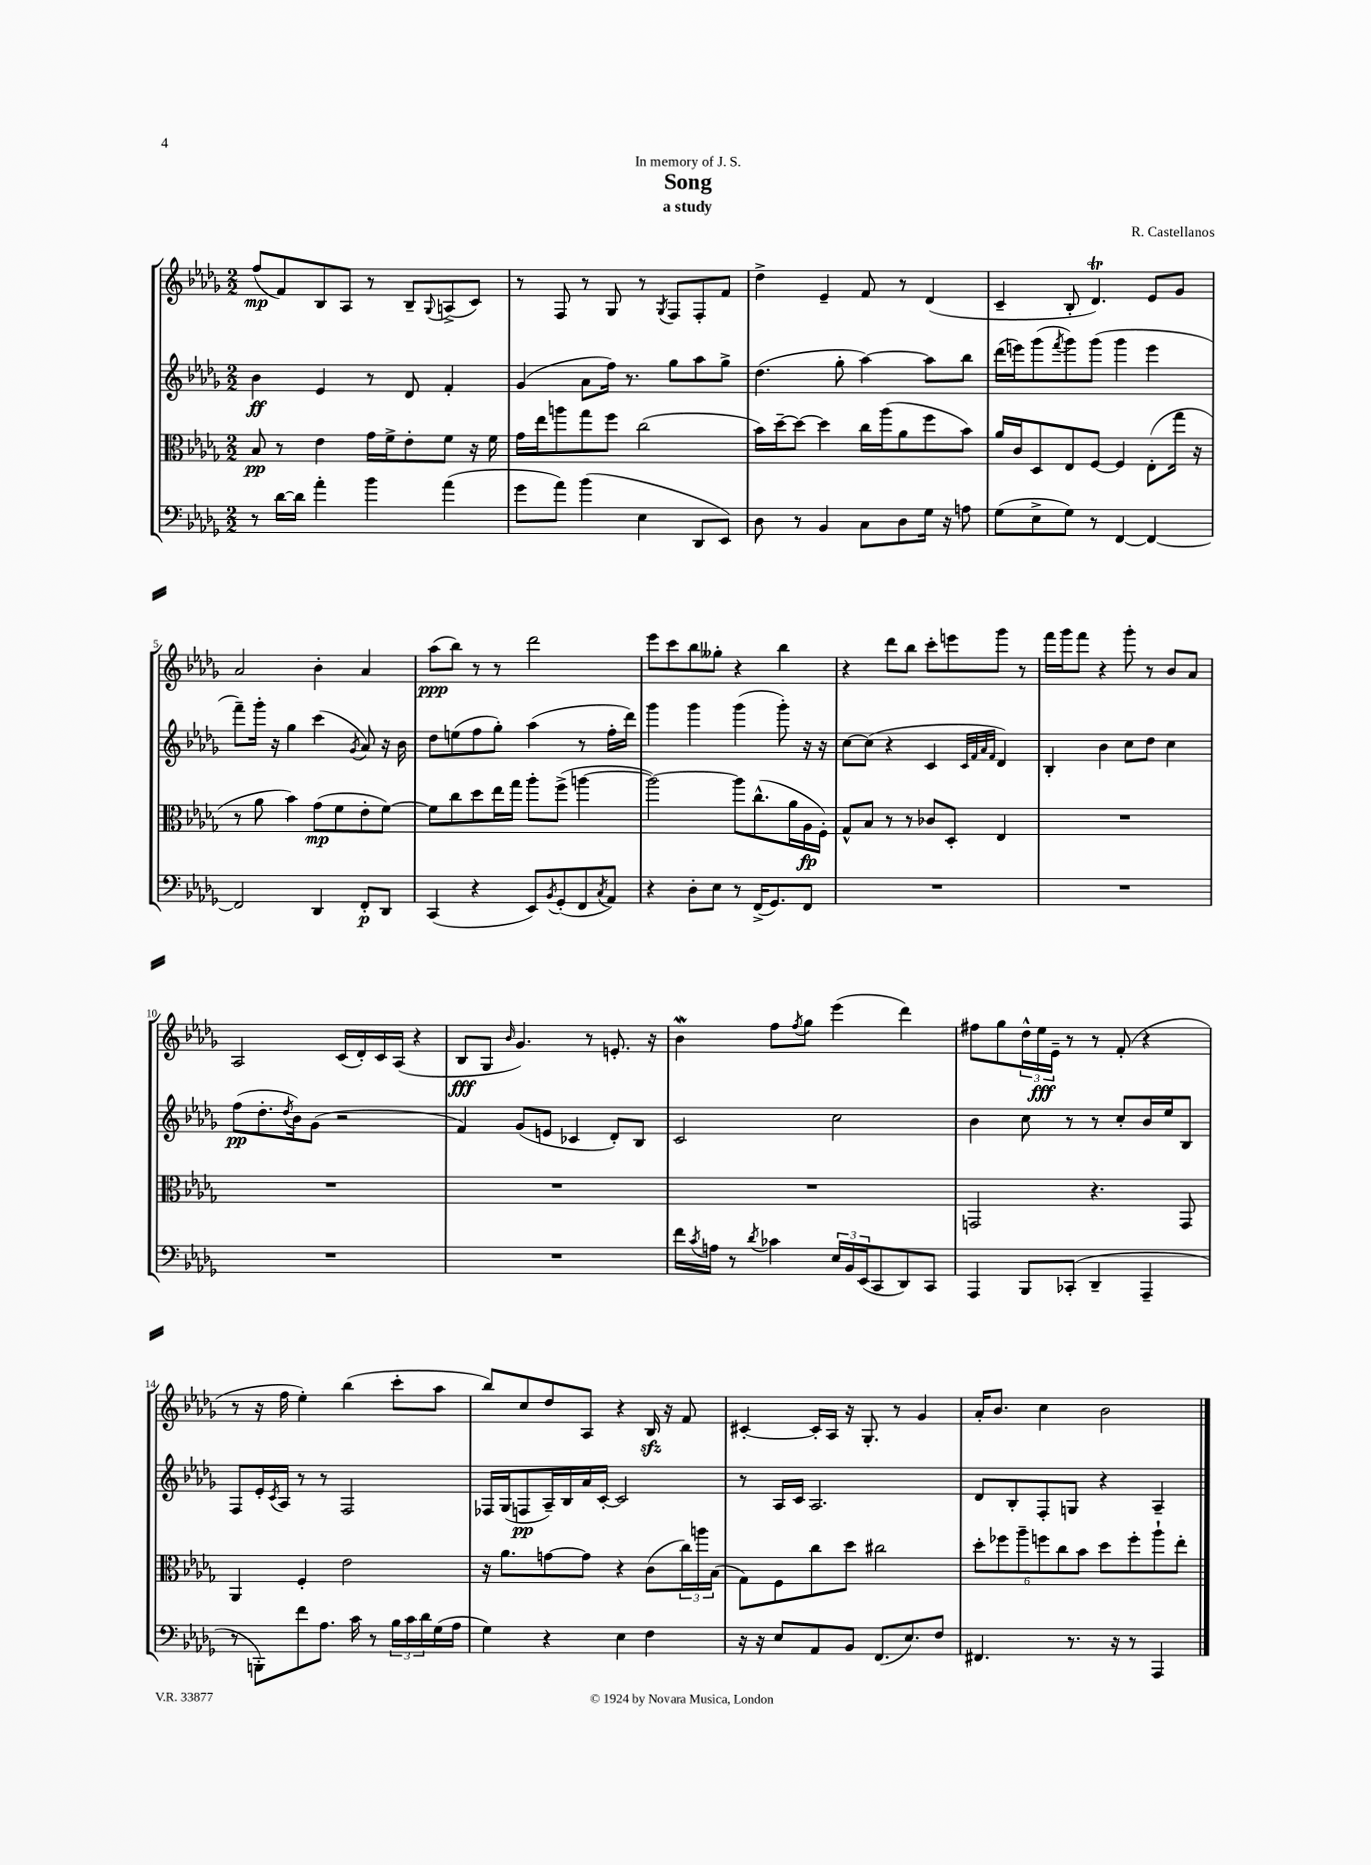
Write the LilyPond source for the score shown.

\header { title = "Song" composer = "R. Castellanos" subtitle = "a study" dedication = "In memory of J. S." }
<<
\new StaffGroup <<
\new Staff = "s0" {
    \clef treble \key des \major \numericTimeSignature \time 2/2
    f''8\mp( f'8) bes8 aes8 r8 bes8-- \appoggiatura { ges8 } a8->( c'8) |
    r8 f8 r8 ges8 r8 \acciaccatura { ges8 } f8 f8-. f'8 |
    des''4-> ees'4-- f'8 r8 des'4( |
    c'4-- bes8-. des'4.\trill) ees'8 ges'8 |
    aes'2 bes'4-. aes'4 |
    aes''8\ppp( bes''8) r8 r8 des'''2 |
    ees'''8 c'''8 bes''8 geses''8-. r4 bes''4 |
    r4 des'''8 bes''8 c'''8-. e'''8 ges'''8 r8 |
    f'''16 ges'''16 f'''8 r4 ges'''8-. r8 bes'8 aes'8 |
    aes2 c'16( des'16-.) c'16 aes16( r4 |
    bes8\fff ges8 \grace { bes'16 } ges'4.) r8 e'8.-. r16 |
    bes'4\mordent f''8 \acciaccatura { f''8 } ges''8 ees'''4( des'''4) |
    fis''8 ges''8 \tuplet 3/2 { des''16-^ ees''16\fff ees'16-- } r8 r8 f'8-.( r4 |
    r8 r16 f''16 ees''4-.) bes''4( c'''8-. aes''8 |
    bes''8) c''8 des''8 aes8 r4 bes16\sfz r16 f'8 |
    cis'4~-. cis'16-. aes16 r16 ges8.-. r8 ges'4 |
    aes'16-. bes'8. c''4 bes'2 \bar "|." |
}
\new Staff = "s1" {
    \clef treble \key des \major \numericTimeSignature \time 2/2
    bes'4\ff ees'4 r8 des'8 f'4-. |
    ges'4( aes'8 f''16) r8. ges''8 aes''8 ges''8-> |
    des''4.( ges''8-. aes''4~) aes''8 bes''8 |
    des'''16( e'''16) ges'''8( \acciaccatura { f'''8 } ges'''8) ges'''8( ges'''4 e'''4 |
    f'''8--) ges'''16-. r16 ges''4 c'''4( \acciaccatura { ges'8 } aes'8) r16 bes'16 |
    des''8 e''8( f''8 ges''8-.) aes''4( r8 f''16-. des'''16) |
    ges'''4 ges'''4 ges'''4( ges'''8-.) r16 r16 |
    c''8~ c''8( r4 c'4 \grace { c'32 f'32 aes'32 f'32 } des'4) |
    bes4-. bes'4 c''8 des''8 c''4 |
    f''8\pp( des''8.-. \acciaccatura { des''8 } bes'16) ges'8( r2 |
    f'4) ges'8( e'8 ces'4 des'8-.) bes8 |
    c'2 c''2 |
    bes'4 c''8 r8 r8 c''8-. bes'16 ees''16 bes8 |
    f8 ees'16-. \acciaccatura { c'8 } aes16 r8 r8 f2 |
    fes16 ges16( f8\pp aes16--) bes16 aes'16 c'16~-. c'2 |
    r8 aes16 c'16 aes2. |
    des'8 bes8-. f8-. g8 r4 aes4-- \bar "|." |
}
\new Staff = "s2" {
    \clef alto \key des \major \numericTimeSignature \time 2/2
    bes8\pp r8 ees'4 ges'16 f'16-> ees'8-. f'8 r16 f'16 |
    ges'16 ees''16 a''8 ges''8 f''8 c''2( |
    bes'16) des''16~-- des''8~ des''4 c''16 aes''16( aes'8 f''8 bes'8) |
    aes'16 c'16 des8 ees8 f8~ f4 ees8-.( ges''16 r16 |
    r8 aes'8 bes'4) ges'8\mp( f'8 ees'8-. f'8~) |
    f'8 c''8 des''8 ees''16 ges''16 aes''8-. f''8->( a''4~ |
    a''2~) a''8 c''8.-^( aes'16 aes16\fp f16-.) |
    ges8-^ bes8 r8 r8 ces'8 des8-. ees4 |
    R1 |
    R1 |
    R1 |
    R1 |
    g,2 r4. g,8 |
    aes,4 f4-. ees'2 |
    r16 aes'8. g'8~ g'8 r4 c'8( \tuplet 3/2 { c''16) a''16 bes16( } |
    ges8) f8 c''8 des''8 cis''2 |
    \tuplet 6/4 { des''8-. fes''8 aes''8-- f''8 c''8 bes'8 } des''8 f''8-. aes''8-! ees''8-. \bar "|." |
}
\new Staff = "s3" {
    \clef bass \key des \major \numericTimeSignature \time 2/2
    r8 des'16~ des'16 aes'4-. bes'4 aes'4( |
    ges'8 aes'8) bes'4( ees4 des,8 ees,8) |
    des8 r8 bes,4 c8 des8 ges16 r16 a8 |
    ges8( ees8-> ges8) r8 f,4~ f,4~ |
    f,2 des,4 f,8-.\p des,8 |
    c,4( r4 ees,8) \acciaccatura { bes,8 } ges,8-.( f,8 \acciaccatura { c8 } aes,8) |
    r4 des8-. ees8 r8 f,16->( ges,8.) f,8 |
    R1 |
    R1 |
    R1 |
    R1 |
    f'16 \acciaccatura { c'8 } a16 r8 \acciaccatura { des'8 } ces'4 \tuplet 3/2 { ees16 bes,16 ees,16( } c,8 des,8) c,8 |
    aes,,4 bes,,8 ces,8-.( des,4-- aes,,4-- |
    r8 b,,8-.) f'8 aes8. c'16 r8 \tuplet 3/2 { bes16 c'16 des'16 } ges16( aes16 |
    ges4) r4 ees4 f4 |
    r16 r16 ees8 aes,8 bes,8 f,8.( ees8.) f8 |
    fis,4. r8. r16 r8 aes,,4 \bar "|." |
}
>>
>>
